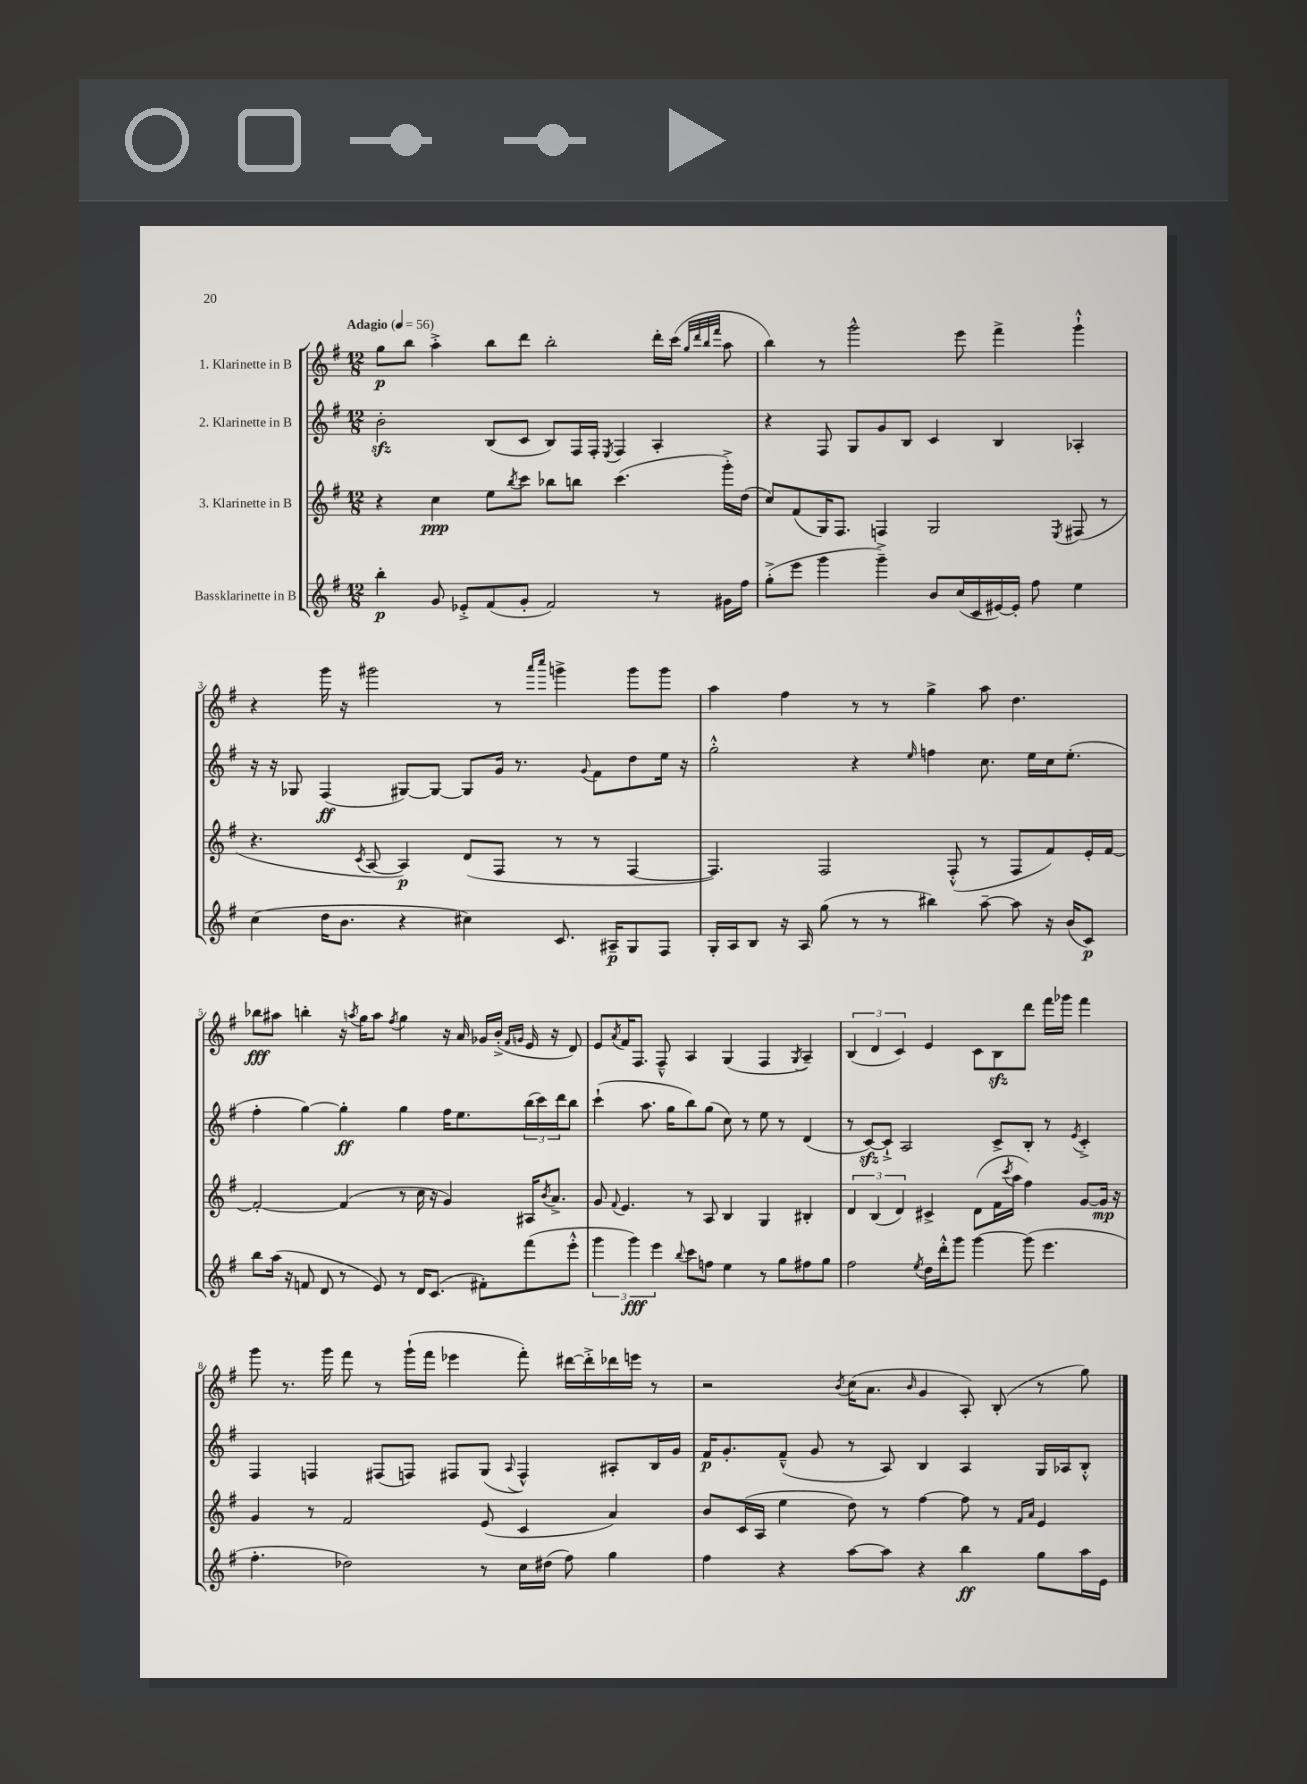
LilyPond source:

<<
\new StaffGroup <<
\new Staff = "s0" \with { instrumentName = "1. Klarinette in B" } {
    \clef treble \key g \major \numericTimeSignature \time 12/8 \tempo "Adagio" 4 = 56
    g''8\p b''8 a''4-.-> b''8 d'''8 b''2-. d'''16-. c'''16( \grace { g''32 d'''32 b''32 fis'''32 } a''8 |
    b''4) r8 g'''2-^ e'''8 fis'''4-> g'''4-!-^ |
    r4 g'''16 r16 gis'''2 r8 \grace { a'''16 c''''16 } g'''4-> g'''8 g'''8 |
    a''4 fis''4 r8 r8 g''4-> a''8 d''4. |
    bes''8\fff ais''8 b''4-. r16 \acciaccatura { a''8 } g''16 a''8 \acciaccatura { fis''8 } g''4 r16 a'16 ges'16 b'16-.->( \grace { fis'16 g'16 } e'16 r16 d'8) |
    e'8 \acciaccatura { a'8 } fis'16 fis8. fis8---^ a4 g4( fis4 \acciaccatura { g8 } a4--) |
    \tuplet 3/2 { b4( d'4 c'4) } e'4 c'8 b8\sfz d'''8 fis'''16 ges'''16 fis'''4 |
    g'''8 r8. g'''16 fis'''8 r8 g'''16-!( fis'''16 ees'''4 fis'''8-.) dis'''16~ dis'''16-.-> des'''16 e'''16 r8 |
    r2 \acciaccatura { b'8 } c''16( a'8. \grace { b'16 } g'4 a8-.) b8-.( r8 g''8) \bar "|." |
}
\new Staff = "s1" \with { instrumentName = "2. Klarinette in B" } {
    \clef treble \key g \major \numericTimeSignature \time 12/8
    b'2-.\sfz b8( c'8 b8) fis16 fis16-. \acciaccatura { e8 } fis4 a4-. |
    r4 fis8 g8 g'8 b8 c'4 b4 aes4-. |
    r16 r16 ges8 fis4\ff( gis8~) gis8~ gis8 g'16 r8. \appoggiatura { g'8 } fis'8 d''8 e''16 r16 |
    g''2-.-^ r4 \grace { e''16 } f''4 c''8. e''16 c''16 e''8.-.( |
    fis''4-. g''4~) g''4-.\ff g''4 fis''16 e''8. \tuplet 3/2 { b''16( c'''16) d'''16 } b''8 |
    c'''4-!( a''8. g''16 b''8) g''8( c''8) r8 e''8 r8 d'4( |
    r8 c'8~\sfz) c'8-!-> a2 c'8-> b8-. r8 \acciaccatura { e'8 } c'4-.-> |
    fis4 f4 fis8( f8) fis8 g8( \appoggiatura { a8 } fis4-^) ais8-. b16 g'16 |
    fis'16\p g'8.-. fis'8---^( g'8 r8 a8) b4 a4 g16 aes16 b8-.-^ \bar "|." |
}
\new Staff = "s2" \with { instrumentName = "3. Klarinette in B" } {
    \clef treble \key g \major \numericTimeSignature \time 12/8
    r4 c''4\ppp e''8 \acciaccatura { b''8 } c'''8 bes''8 b''8 c'''4.( g'''16-.->) d''16( |
    c''8) fis'8( g16) fis8. f4 g2 \acciaccatura { e8 } fis8( r8 |
    r4. \acciaccatura { c'8 } a8~ a4\p) d'8( fis8 r8 r8 fis4~ |
    fis4.) fis2 fis8-.-^( r8 fis8 fis'8) e'16-. fis'16~ |
    fis'2~-. fis'4( r8 c''16 r16 g'4) ais16 \acciaccatura { b'8 } a'8.-> |
    g'8 \appoggiatura { fis'8 } e'4. r8 a8 b4 g4 bis4-. |
    \tuplet 3/2 { d'4 b4( d'4) } cis'4-> d'8( fis'16 \acciaccatura { c'''8 } a''16 fis''4) g'8~ g'16\mp r16 |
    g'4 r8 fis'2 e'8( c'4 a'4) |
    b'8 c'16( a16 e''4 d''8) r8 fis''4~ fis''8 r8 \grace { fis'16 a'16 } e'4 \bar "|." |
}
\new Staff = "s3" \with { instrumentName = "Bassklarinette in B" } {
    \clef treble \key g \major \numericTimeSignature \time 12/8
    b''4-.\p g'8 ees'8-.-> fis'8( g'8-. fis'2) r8 gis'16 fis''16 |
    g''8-.->( e'''8 g'''4 g'''4--->) b'8 c''16( c'16 eis'16~) eis'16-. fis''8 e''4 |
    c''4( d''16 b'8. r4 cis''4) c'8. ais16--\p g8 fis8 |
    g16-. a16 b8 r16 a16 g''8( r8 r8 bis''4) a''8~-- a''8 r16 b'16( c'8\p) |
    b''8 a''16( r16 f'8 d'8 r8 e'8) r8 d'16 c'8.( fis'8-.) fis'''8( e'''8-.-^ |
    \tuplet 3/2 { g'''4 g'''4\fff) e'''4 } \appoggiatura { b''8 } c'''8 f''8 e''4 r8 g''8 fis''8 g''8 |
    fis''2 \acciaccatura { e''8 } d''16 d'''16-.-^ g'''8 g'''4~ g'''8( e'''4. |
    fis''4.-. des''2) r8 c''16 dis''16( fis''8) g''4 |
    fis''4 r4 a''8~ a''8 r4 b''4\ff g''8 a''16 e'16 \bar "|." |
}
>>
>>
